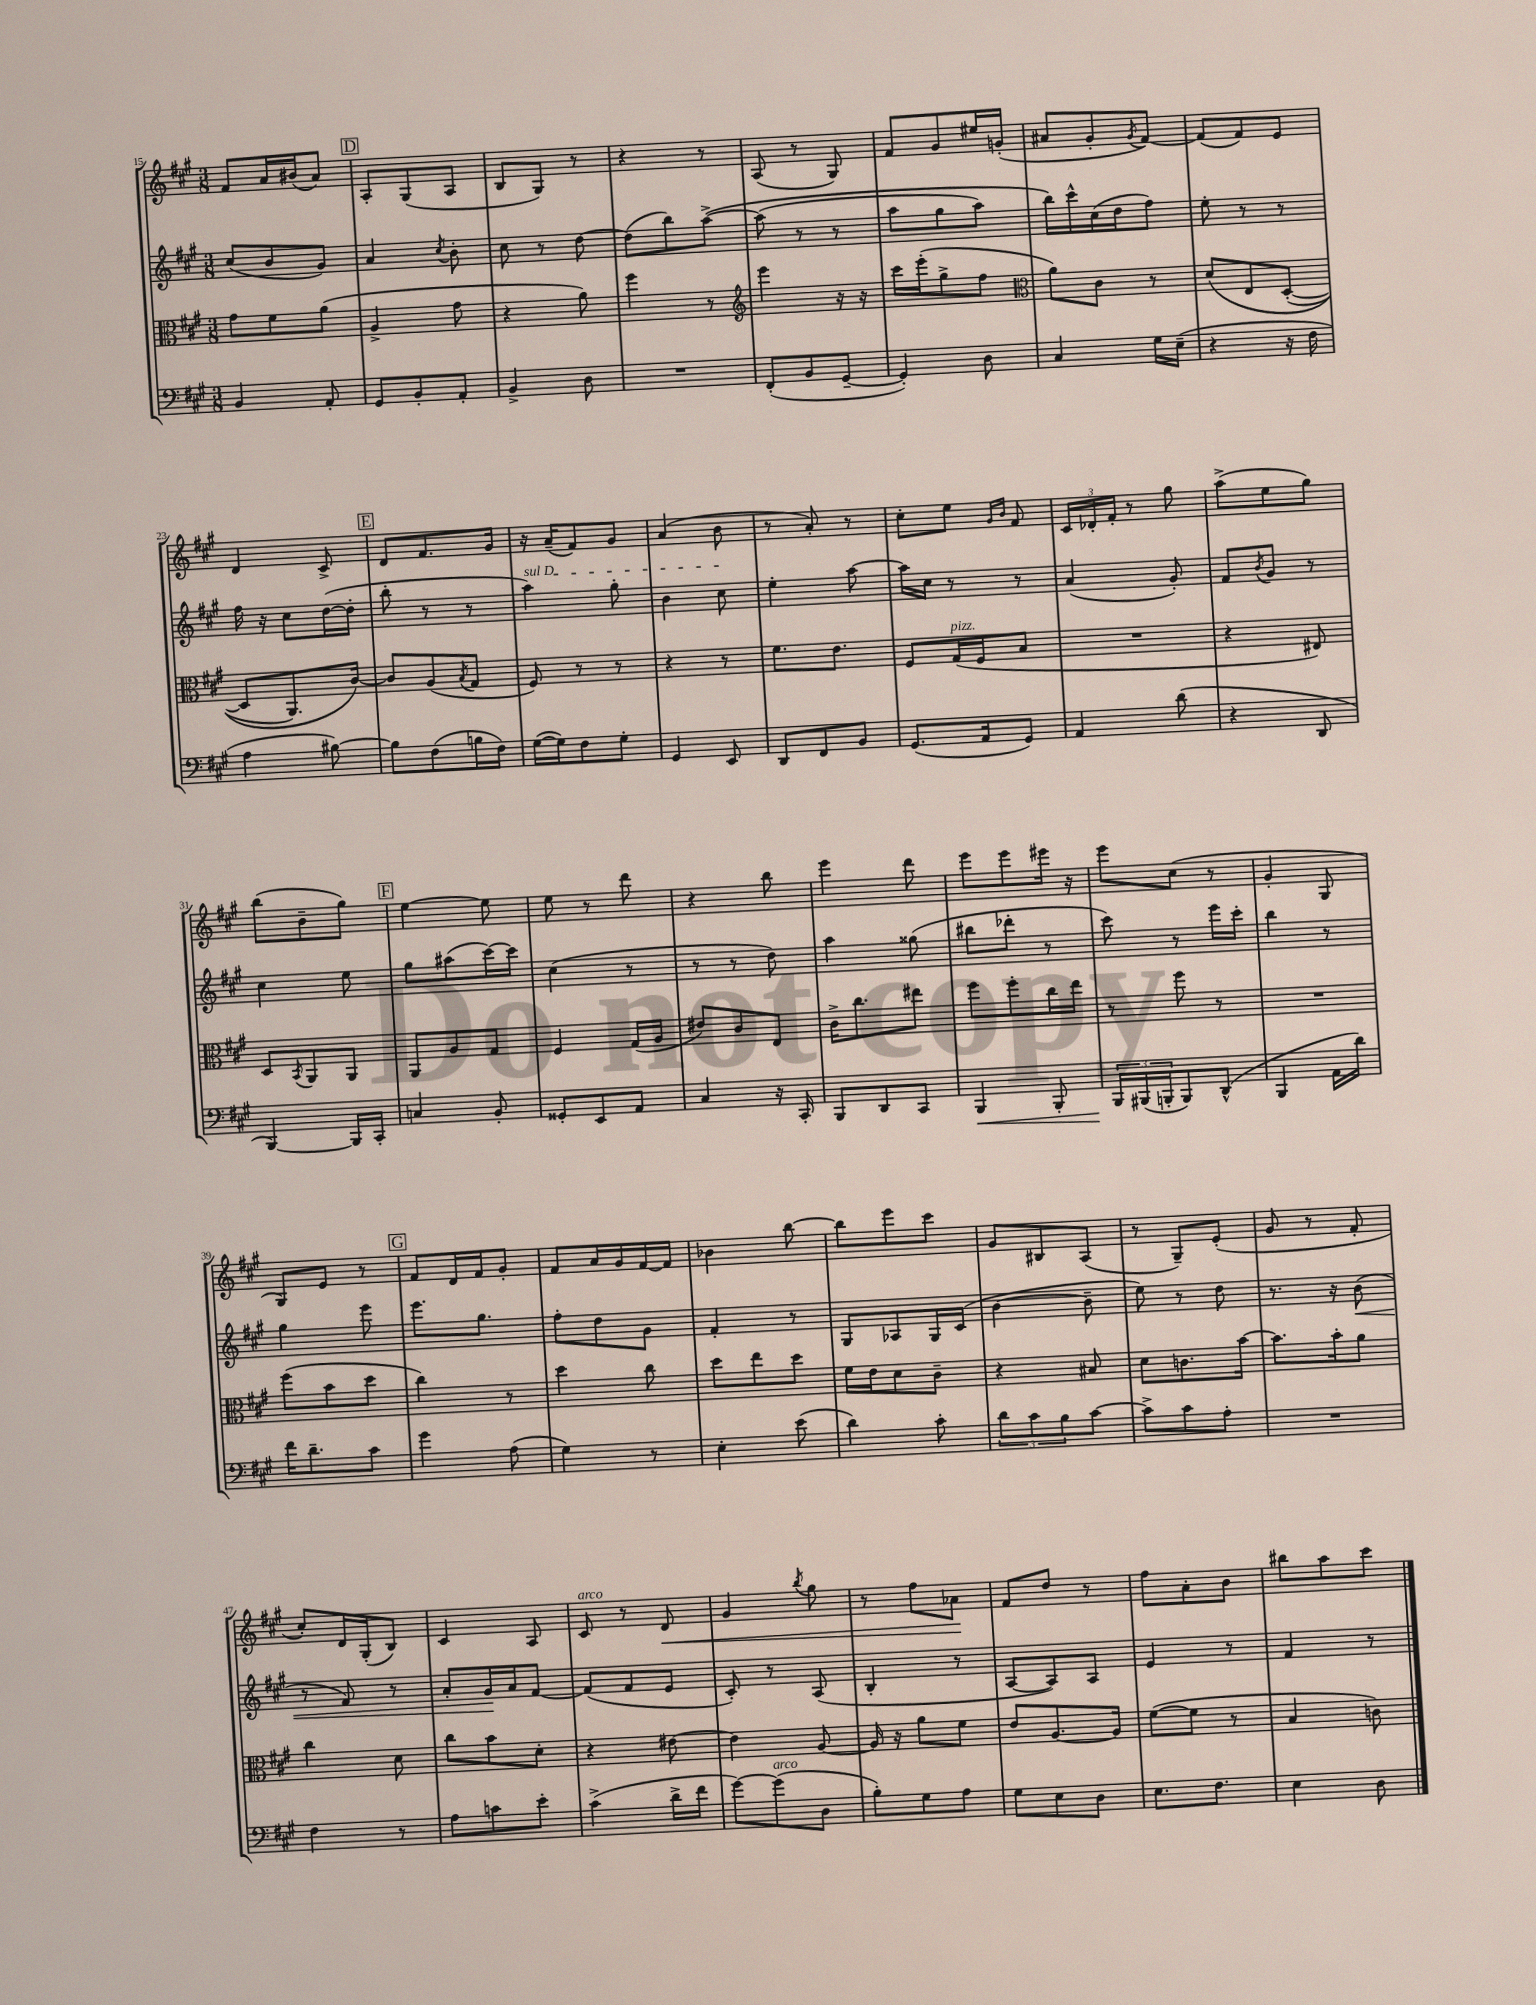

**kern	**kern	**kern	**kern
*staff4	*staff3	*staff2	*staff1
*clefF4	*clefC3	*clefG2	*clefG2
*k[f#c#g#]	*k[f#c#g#]	*k[f#c#g#]	*k[f#c#g#]
*M3/8	*M3/8	*M3/8	*M3/8
4BB/	8g#\L	(8cc#/L	8f#/L
.	8f#\	8b/	16a/L
.	.	.	(16b#/J
8AA'/	(8a\J	8g#/J)	8a/J)
=	=	=	=
8GG#/L	4A^/	4a/	8A'/L
8BB'/	.	.	(8G#/
.	.	8qcc#/	.
8AA'/J	8g#\	8b'\	8A/J
=	=	=	=
4BB^/	4r	8cc#\	8B/L
.	.	8r	8G#/J)
8D\	8a\)	[8dd\	8r
=	=	=	=
4.r	4ff#\	(8dd\]L	4r
.	.	8bb\)	.
.	8r	&([8aa^\J	8r
=	=	=	=
*	*clefG2	*	*
(8FF#'/L	4eee\	(8aa\]	(8A/
8BB/	.	8r	8r
[8GG#~/J	16r	8r	8G#/)
.	16r	.	.
=	=	=	=
4GG#'/])	16ccc#\LL	8aa\L	8f#/L
.	(16eee'\J	.	.
.	8gg#^\	8gg#\	8g#/
8D\	8ff#\J	8aa\J)	16ee#/L
.	.	.	(16g'/JJ
=	=	=	=
*	*clefC3	*	*
4C#/	8a\L)	16bb\LL&)	8a#/L
.	.	16ccc#^^\	.
.	8c#\J	(16cc#\	8g#'/
.	.	16dd\J	.
.	.	.	8qg#/
16G#\LL	8r	8ff#\J)	[8f#/J)
(16E~\JJ	.	.	.
=	=	=	=
4r	&(8d/L	8ee'\	(8f#/]L
.	8E/	8r	8f#/)
16r	([8D'/J	8r	8e/J
16F#\	.	.	.
=	=	=	=
4A\	8D/]L	16ff#\	4d/
.	.	16r	.
.	8.AA/)	8cc#\L	.
[8B#\)	.	([16dd\L	8c#^/
.	[16c#/Jk&)	16dd'\]JJ	.
=	=	=	=
8B#\]L	8c#/]L	8bb'\	8d/L
(8F#\	(8A/	8r	8.f#/
.	8qB/	.	.
16B\L	8G#/J	8r	.
16F#\JJ)	.	.	16g#/Jk
=	=	=	=
([16G#\LL	8F#/)	4aa\)	16r
16G#\]J)	.	.	(16a~/LK
8F#\	8r	.	8f#/)
8G#'\J	8r	8gg#'\	8g#/J
=	=	=	=
4GG#/	4r	4b\	(4a/
8EE/	8r	8cc#\	8b\
=	=	=	=
8DD/L	8.f#\L	4ee'\	8r
8FF#/	.	.	8a'/)
.	8.e\J	.	.
8BB/J	.	[8aa\	8r
=	=	=	=
(8.GG#/L	8F#/L	16aa\]LL	8cc#'\L
.	.	16cc#\JJ	.
.	(16G#/L	8r	8ee\J
16AA/k	16F#/J	.	.
.	.	.	16qqg#/LL
.	.	.	16qqb/JJ
8GG#/J)	8B/J	8r	8f#/
=	=	=	=
4AA/	4.r	(4a/	24c#/LL
.	.	.	24d-'/
.	.	.	24f#'/JJ
.	.	.	8r
(8d\	.	8g#'/)	8gg#\
=	=	=	=
4r	4r	8f#/L	(8aa^\L
.	.	8qb/	.
.	.	8g#/J	8ee\
8DD/	8E#/)	8r	8gg#\J)
=	=	=	=
[4BBB/)	8D/L	4cc#\	(8bb\L
.	8qBB/	.	.
.	8AA/	.	8b~\
16BBB/]LL	8AA/J	8ee\	8gg#\J)
16CC#'/JJ	.	.	.
=	=	=	=
4C/	8AA/L	8gg#\L	[4ee\
.	8A/	(8aa#\	.
8BB'/	8G#/J	[16ccc#\L)	8ee\]
.	.	16ccc#\]JJ	.
=	=	=	=
8GG##'/L	4F#/	(4cc#\	8ee\
8EE/	.	.	8r
8AA/J	(16G#/LL	8r	8ddd\
.	16A/JJ	.	.
=	=	=	=
4C#/	8e#/L)	8r	4r
.	8c#/	8r	.
16r	8E/J	8dd\)	8bb\
16CC#'/	.	.	.
=	=	=	=
8BBB/L	16c#^\LK	4aa\	4eee\
.	8.cc#\	.	.
8DD/	.	.	.
8CC#/J	8ee#\J	(8gg##\	8ddd\
=	=	=	=
4BBB/	8ff#\L	8bb#\L	8eee\L
.	8ff#'\	8ddd-'\J	8eee\
8BBB'/	16cc#\L	8r	16eee#\Jk
.	16ee\JJ	.	16r
=	=	=	=
24BBB/LL	8r	8ccc#\)	8eee\L
(24BBB#/	.	.	.
24BBB'/J	.	.	.
8BBB/)	8ff#\	8r	(8cc#\J
(8DD^^/J	8r	16eee\LL	8r
.	.	16ccc#'\JJ	.
=	=	=	=
4BBB/	4.r	4bb\	4g#'/
16AA\LL	.	8r	8G#/
16d\JJ)	.	.	.
=	=	=	=
16f#\LK	(8ff#\L	4gg#\	8G#/L)
8.d~\	.	.	.
.	8b\	.	8e/J
8c#\J	8dd\J	8eee\	8r
=	=	=	=
4g#\	4cc#\)	8.eee\L	8f#/L
.	.	.	16d/L
.	.	8.gg#\J	16f#/J
(8A\	8r	.	8g#'/J
=	=	=	=
4G#\)	4dd\	8ff#'\L	8f#/L
.	.	8dd\	16a/L
.	.	.	16g#/
8r	8cc#\	8g#\J	[16f#/
.	.	.	16f#/]JJ
=	=	=	=
4E'\	8dd\L	4f#'/	4b-\
.	8ee\	.	.
(8e\	8dd\J	8r	[8bb\
=	=	=	=
4d\)	16f#\LL	8G#/L	8bb\]L
.	16e\J	.	.
.	8d\	8A-/	8eee\
8c#'\	8c#~\J	16G#/L	8ccc#\J
.	.	(16c#/JJ	.
=	=	=	=
12d\L	4r	[4b\	8g#/L
12c#\	.	.	.
.	.	.	8B#/
12B\	.	.	.
[8c#\J	8B#/	8b~\]	(8A/J
=	=	=	=
8c#^\]L	8d\L	8ee\)	8r
8c#\	8.c\	8r	8G#~/L)
8A'\J	.	8dd\	(8e'/J
.	[16b\Jk	.	.
=	=	=	=
4.r	8.b\]L	8.r	8g#/
.	.	.	8r
.	16b'\k	16r	.
.	8a\J	(8b\	8f#'/
=	=	=	=
4F#\	4cc#\	8r	8cc#'/L)
.	.	8f#/)	16d/L
.	.	.	(16G#'/J
8r	8d\	8r	8B/J)
=	=	=	=
8A\L	8cc#\L	8a'/L	4c#/
8c\	8b\	16g#/L	.
.	.	16a/J	.
8e'\J	8d'\J	[8f#/J	8A/
=	=	=	=
(4c#^\	4r	(8f#/]L	8c#/
.	.	8f#/	8r
16d^\LL	[8e#\	8e/J	8d/
16f#\JJ	.	.	.
=	=	=	=
[8g#\L)	4e#\]	8c#'/)	4g#/
(8g#\]	.	8r	.
.	.	.	8qbb/
8D\J	[8A/	(8A/	8gg#\
=	=	=	=
8B'\L)	16A/]	4B'/	8r
.	16r	.	.
8G#\	8a\L	.	8ff#\L
8A\J	8f#\J	8r	8a-\J
=	=	=	=
8G#\L	8e/L	[8A/L	8f#/L
8E\	[8.A/	8A/])	8dd/J
8D\J	.	8A/J	8r
.	16A/]Jk	.	.
=	=	=	=
8.E\L	([8f#\L	4e/	8ff#\L
.	8f#\]J	.	8a'\
8.F#\J	.	.	.
.	8r	8r	8b\J
=	=	=	=
4E\	4B/	4f#/	8bb#\L
.	.	.	8aa\
8D\	8c\)	8r	8ccc#\J
==	==	==	==
*-	*-	*-	*-
